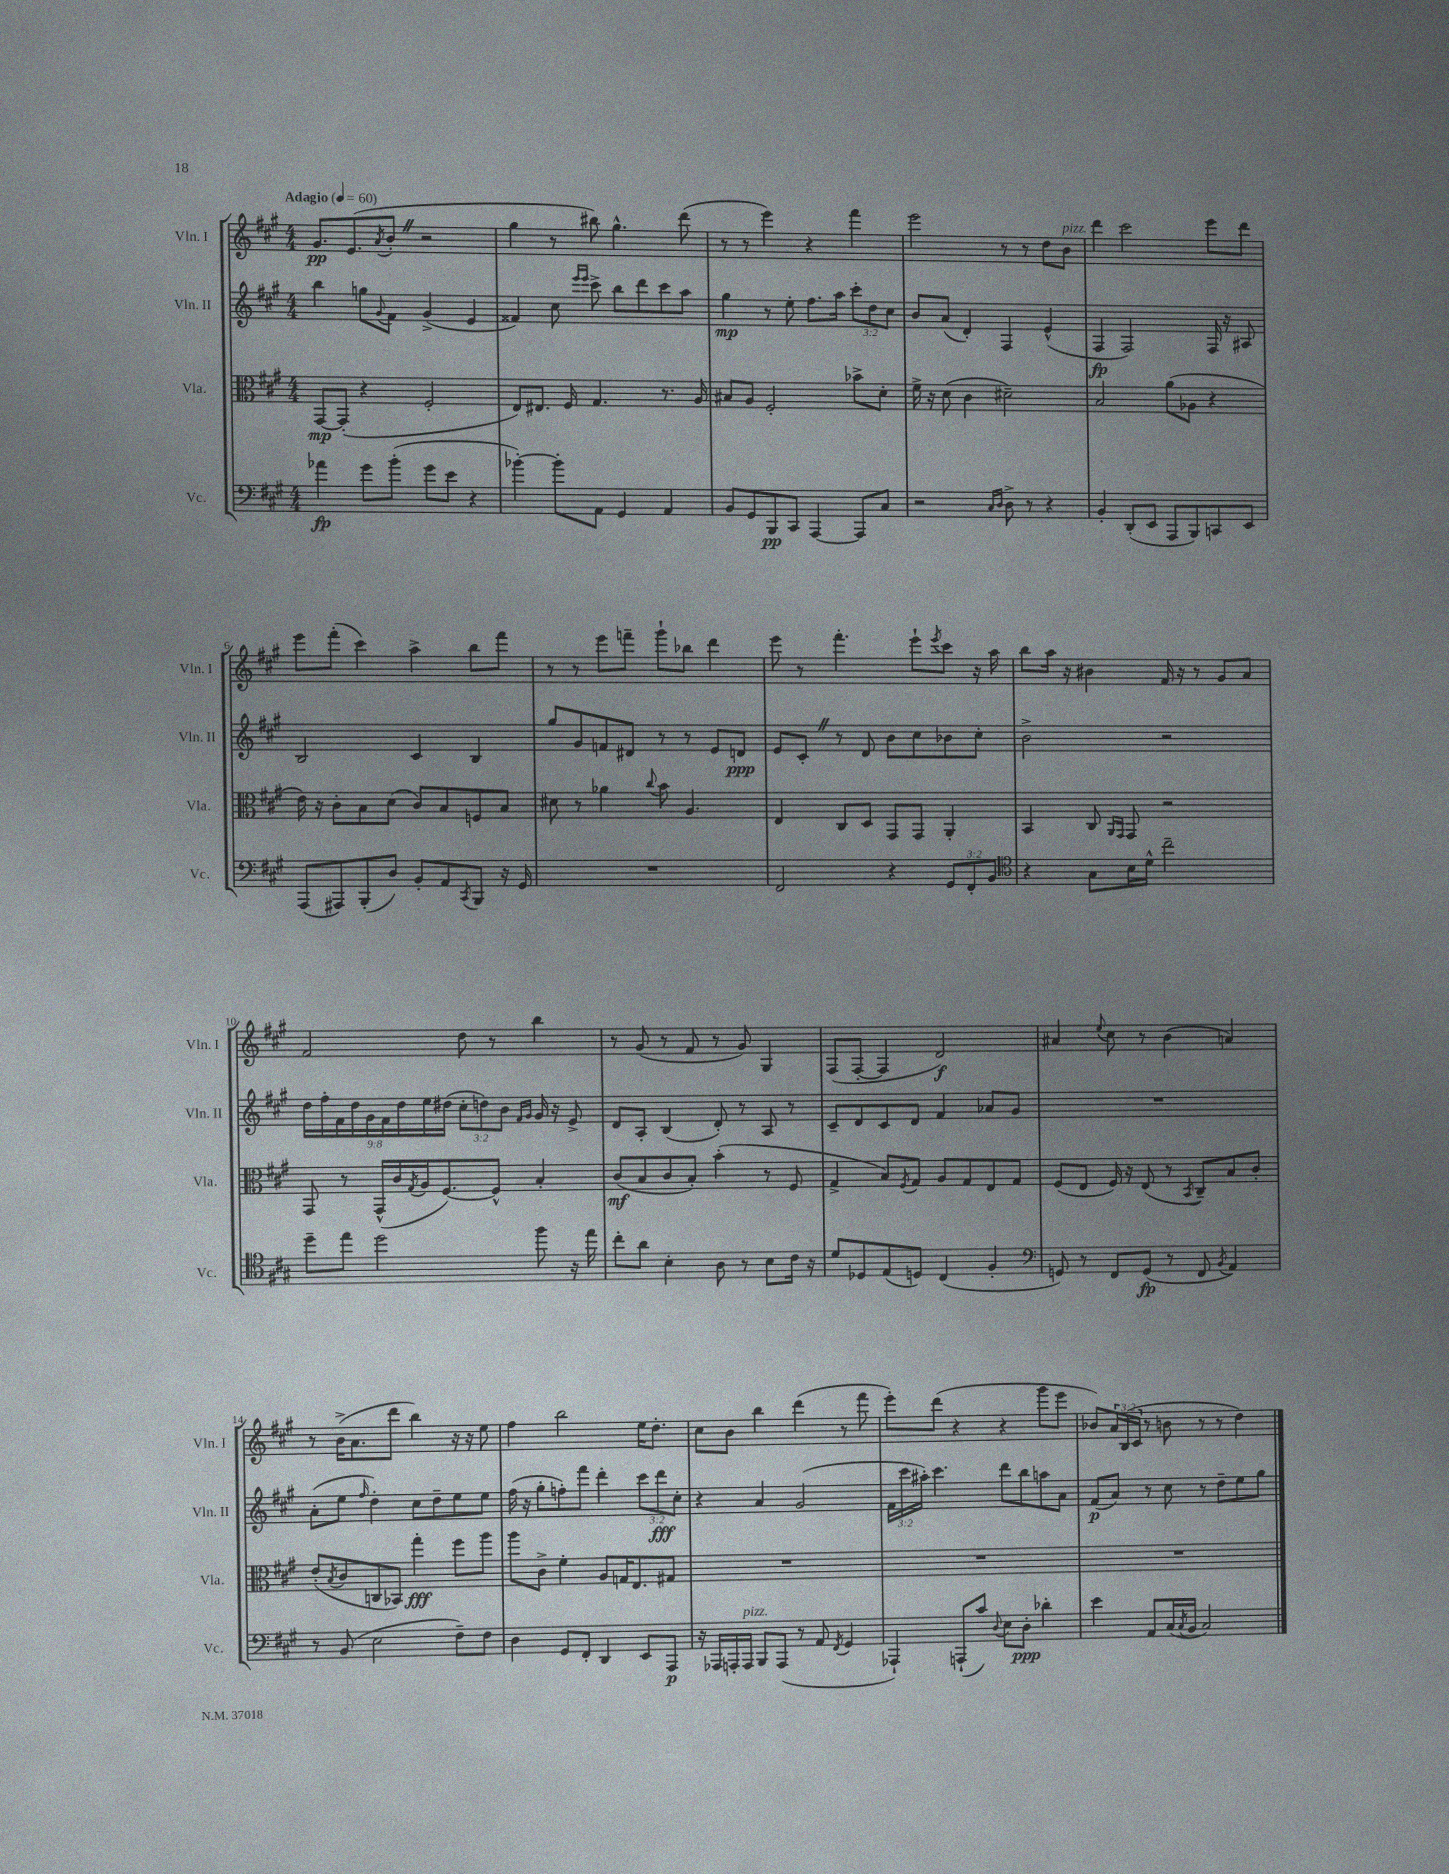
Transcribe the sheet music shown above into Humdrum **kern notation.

**kern	**dynam	**kern	**dynam	**kern	**dynam	**kern	**dynam
*part4	*part4	*part3	*part3	*part2	*part2	*part1	*part1
*staff4	*staff4	*staff3	*staff3	*staff2	*staff2	*staff1	*staff1
*I"Vc.	*	*I"Vla.	*	*I"Vln. II	*	*I"Vln. I	*
*I'Vc.	*	*I'Vla.	*	*I'Vln. II	*	*I'Vln. I	*
*clefF4	*	*clefC3	*	*clefG2	*	*clefG2	*
*k[f#c#g#]	*	*k[f#c#g#]	*	*k[f#c#g#]	*	*k[f#c#g#]	*
*M4/4	*	*M4/4	*	*M4/4	*	*M4/4	*
*MM60	*	*MM60	*	*MM60	*	*MM60	*
=1	=1	=1	=1	=1	=1	=1	=1
!	!	!	!	!	!	!LO:TX:a:B:t=Adagio	!
4a-X\	fp	[8GG#/L	mp	4bb\	.	8.g#/L	pp
.	.	(8GG#'/J]	.	.	.	.	.
.	.	.	.	.	.	(8.e/	.
8g#\L	.	4r	.	8ggn\L	.	.	.
.	.	.	.	8qqg#/	.	8qa/	.
(8b'\J	.	.	.	8f#\J	.	8b'Z/J	.
8g#\L	.	2F#'/	.	(4g#^/	.	2r	.
8e\J	.	.	.	.	.	.	.
4r	.	.	.	4e/	.	.	.
=2	=2	=2	=2	=2	=2	=2	=2
[4b-X'\)	.	8E/L)	.	4f##X/)	.	4gg#\	.
.	.	8.E#X/J	.	.	.	.	.
8b-'\L]	.	.	.	8cc#\	.	8r	.
.	.	16F#/	.	.	.	.	.
.	.	.	.	16qqeee/LL	.	.	.
.	.	.	.	16qqeee/JJ	.	.	.
8AA\J	.	4.G#/	.	8ccc#^\	.	8bb#X\)	.
4GG#/	.	.	.	8bb\L	.	4.gg#^^\	.
.	.	.	.	8ddd\	.	.	.
4AA/	.	8.r	.	8ccc#\	.	.	.
.	.	.	.	8aa\J	.	(8ddd\	.
.	.	16A/	.	.	.	.	.
=3	=3	=3	=3	=3	=3	=3	=3
8BB/L	.	8B#X/L	.	4gg#\	mp	8r	.
8GG#/	.	8A/J	.	.	.	8r	.
8BBB/	pp	2F#'/	.	8r	.	4eee\)	.
8CC#/J	.	.	.	8ee'\	.	.	.
[4AAA/	.	.	.	8.ff#\L	.	4r	.
.	.	.	.	16aa\Jk	.	.	.
8AAA/L]	.	8b-X^\L	.	12ccc#'\L	.	4fff#\	.
.	.	.	.	12dd\	.	.	.
8C#/J	.	8d'\J	.	.	.	.	.
.	.	.	.	12cc#\J	.	.	.
=4	=4	=4	=4	=4	=4	=4	=4
2r	.	16f#^\	.	8b/L	.	2eee\	.
.	.	16r	.	.	.	.	.
.	.	(8d\	.	(8a/J	.	.	.
.	.	4c#\	.	4d'/)	.	.	.
16qqC#/LL	.	.	.	.	.	.	.
16qqD/JJ	.	.	.	.	.	.	.
8D^\	.	2d#X~\)	.	4F#/	.	8r	.
8r	.	.	.	.	.	8r	.
4r	.	.	.	(4e^^/	.	8dd\L	.
!	!	!	!	!	!	!LO:TX:a:i:t=pizz.	!
.	.	.	.	.	.	8b\J	.
=5	=5	=5	=5	=5	=5	=5	=5
4BB'/	.	2B/	.	4F#/	fp	4ddd\	.
(8DD'/L	.	.	.	2F#/)	.	2ccc#\	.
8EE/J	.	.	.	.	.	.	.
8AAA/L	.	(8a\L	.	.	.	.	.
8BBB/)	.	8A-X\J	.	.	.	.	.
8CCn/	.	4r	.	16F#/	.	8eee\L	.
.	.	.	.	16r	.	.	.
8EE/J	.	.	.	8A#X/	.	8ddd\J	.
!!LO:LB:g=z
=6	=6	=6	=6	=6	=6	=6	=6
(8AAA/L	.	16e\)	.	2B/	.	8eee\L	.
.	.	16r	.	.	.	.	.
8AAA#X/)	.	8c#'\L	.	.	.	(8fff#'\J	.
(8BBB'/	.	8B\	.	.	.	4ccc#\)	.
8D/J)	.	(8d\J	.	.	.	.	.
8BB'/L	.	8c#/L)	.	4c#/	.	4aa^\	.
8AA/	.	8B/	.	.	.	.	.
8qCC#/	.	.	.	.	.	.	.
8BBB/J	.	8Fn/	.	4B/	.	8bb\L	.
16r	.	8B/J	.	.	.	8fff#\J	.
16GG#/	.	.	.	.	.	.	.
=7	=7	=7	=7	=7	=7	=7	=7
1r	.	8d#X\	.	8gg#/L	.	8r	.
.	.	8r	.	8g#/	.	8r	.
.	.	4a-X\	.	8fn/	.	8eee\L	.
.	.	.	.	8d#X/J	.	8fffn~\J	.
.	.	8qqcc#/	.	.	.	.	.
.	.	8b\	.	8r	.	8ggg#`\L	.
.	.	4.A/	.	8r	.	8bb-X\J	.
.	.	.	.	8e/L	.	4ddd\	.
.	.	.	.	8dn/J	ppp	.	.
=8	=8	=8	=8	=8	=8	=8	=8
2FF#/	.	4E/	.	8e/L	.	8eee\	.
.	.	.	.	8c#'Z/J	.	8r	.
.	.	8C#/L	.	8r	.	4.fff#'\	.
.	.	8D/J	.	8d/	.	.	.
4r	.	8GG#/L	.	8b\L	.	.	.
.	.	8GG#/J	.	8cc#\	.	8eee`\L	.
.	.	.	.	.	.	8qeee/	.
12GG#/L	.	4AA'/	.	8b-X\	.	8ccc#\J	.
12FF#'/	.	.	.	.	.	.	.
.	.	.	.	8cc#'\J	.	16r	.
12BB/J	.	.	.	.	.	.	.
.	.	.	.	.	.	16aa\	.
=9	=9	=9	=9	=9	=9	=9	=9
*clefC4	*	*	*	*	*	*	*
4r	.	4BB/	.	2b^\	.	8bb\L	.
.	.	.	.	.	.	16aa\Jk	.
.	.	.	.	.	.	16r	.
8G#\L	.	8C#/	.	.	.	4b#X\	.
.	.	16qqAA/LL	.	.	.	.	.
.	.	16qqGG#/JJ	.	.	.	.	.
16B\L	.	8GG#/	.	.	.	.	.
16d^^\JJ	.	.	.	.	.	.	.
2cc#~\	.	2r	.	2r	.	16f#/	.
.	.	.	.	.	.	16r	.
.	.	.	.	.	.	8r	.
.	.	.	.	.	.	8g#/L	.
.	.	.	.	.	.	8a/J	.
!!LO:LB:g=z
=10	=10	=10	=10	=10	=10	=10	=10
8dd~\L	.	8GG#/	.	18dd\LL	.	2f#/	.
.	.	.	.	18ff#'\	.	.	.
.	.	.	.	18f#\	.	.	.
8ee\J	.	8r	.	.	.	.	.
.	.	.	.	18dd\	.	.	.
.	.	.	.	18g#\	.	.	.
2dd\	.	(16GG#^^/LL	.	.	.	.	.
.	.	.	.	18f#\	.	.	.
.	.	16c#/	.	.	.	.	.
.	.	.	.	18dd\	.	.	.
.	.	8qG#/	.	.	.	.	.
.	.	16A/J	.	.	.	.	.
.	.	.	.	18ee\	.	.	.
.	.	[8.F#/)	.	.	.	.	.
.	.	.	.	(18dd#X\JJ	.	.	.
.	.	.	.	12cc#'\L	.	8dd\	.
.	.	.	.	12ddn\)	.	.	.
.	.	8F#^^/J]	.	.	.	8r	.
.	.	.	.	12b\J	.	.	.
.	.	.	.	16qqf#/LL	.	.	.
.	.	.	.	16qqg#/JJ	.	.	.
8ff#\	.	4B'/	.	16g#/	.	4bb\	.
.	.	.	.	16r	.	.	.
16r	.	.	.	8e^/	.	.	.
16ee\	.	.	.	.	.	.	.
=11	=11	=11	=11	=11	=11	=11	=11
8cc#'\L	.	(8c#/L	mf	8d/L	.	8r	.
8a\J	.	8B/	.	8A'/J	.	(8g#/	.
4B'\	.	8c#/	.	(4B/	.	8r	.
.	.	8B'/J)	.	.	.	8f#/	.
8A\	.	(4b'\	.	8d'/)	.	8r	.
8r	.	.	.	8r	.	8g#/)	.
8B\L	.	8r	.	8A/	.	4G#/	.
16c#\Jk	.	8F#/	.	8r	.	.	.
16r	.	.	.	.	.	.	.
=12	=12	=12	=12	=12	=12	=12	=12
8d/L	.	4G#^/	.	8c#~/L	.	(8F#/L	.
8D-X/	.	.	.	8d/	.	[8F#'/J	.
(8E/	.	8B/L)	.	8c#/	.	4F#/]	.
.	.	8qF#/	.	.	.	.	.
8Dn/J)	.	8G#/J	.	8d/J	.	.	.
(4C#/	.	8A/L	.	4f#/	.	2d/)	f
.	.	8G#/	.	.	.	.	.
4F#'/	.	8E/	.	8a-X/L	.	.	.
.	.	8G#/J	.	8g#/J	.	.	.
=13	=13	=13	=13	=13	=13	=13	=13
*clefF4	*	*	*	*	*	*	*
8GGn/)	.	(8F#/L	.	1r	.	4a#X/	.
8r	.	8E/J	.	.	.	.	.
.	.	.	.	.	.	8qqee/	.
8FF#/L	.	16F#/)	.	.	.	8cc#\	.
.	.	16r	.	.	.	.	.
(8GG/J	fp	(8E/	.	.	.	8r	.
8r	.	8r	.	.	.	(4b\	.
.	.	8qBB/	.	.	.	.	.
8FF#/	.	8C#~/L)	.	.	.	.	.
8qBB/	.	.	.	.	.	.	.
4AA/)	.	8B/	.	.	.	4an/)	.
.	.	8c#'/J	.	.	.	.	.
!!LO:LB:g=z
=14	=14	=14	=14	=14	=14	=14	=14
8r	.	(8e'/L	.	(8a'\L	.	8r	.
.	.	8qB/	.	.	.	.	.
(8BB/	.	8c#/	.	8ee\J	.	(16b^\KL	.
.	.	.	.	.	.	8.a\	.
.	.	.	.	16qqff#/	.	.	.
2E\	.	8Cn/	.	4dd'\)	.	.	.
.	.	8BB-X/J)	.	.	.	8ddd\J	.
.	.	4gg#'\	fff	8cc#\L	.	4bb\)	.
.	.	.	.	8dd~\	.	.	.
8F#~\L)	.	8ff#\L	.	8ee\	.	16r	.
.	.	.	.	.	.	16r	.
8F#\J	.	8aa\J	.	8ee\J	.	8ee\	.
=15	=15	=15	=15	=15	=15	=15	=15
4D\	.	8aa\L	.	(16ff#\	.	4ff#\	.
.	.	.	.	16r	.	.	.
.	.	8c#^\J	.	8gg#'\L	.	.	.
8GG#/L	.	4f#'\	.	8ffn'\)	.	2bb\	.
8FF#'/J	.	.	.	8fff#\J	.	.	.
4DD/	.	8A/L	.	4ddd'\	.	.	.
.	.	16Gn/K	.	.	.	.	.
.	.	8.E/	.	.	.	.	.
8EE/L	.	.	.	12ccc#\L	.	16ee\KL	.
.	.	.	.	.	.	8.dd'\J	.
.	.	.	.	12ddd\	fff	.	.
8AAA/J	p	8G#X/J	.	.	.	.	.
.	.	.	.	12cc#'\J	.	.	.
=16	=16	=16	=16	=16	=16	=16	=16
16r	.	1r	.	4r	.	8cc#\L	.
16AAA-X/LL	.	.	.	.	.	.	.
16AAAn'/	.	.	.	.	.	8b\J	.
!LO:TX:a:i:t=pizz.	!	!	!	!	!	!	!
16AAA/JJ	.	.	.	.	.	.	.
8BBB/L	.	.	.	4a/	.	4bb\	.
(8AAA/J	.	.	.	.	.	.	.
8r	.	.	.	(2g#/	.	(4ddd\	.
8AA/	.	.	.	.	.	.	.
8qFF#/	.	.	.	.	.	.	.
4GG#/	.	.	.	.	.	8r	.
.	.	.	.	.	.	8fff#\	.
=17	=17	=17	=17	=17	=17	=17	=17
4AAA-X`/)	.	1r	.	24f#\LL	.	8eee'\L)	.
.	.	.	.	24ccc#\	.	.	.
.	.	.	.	24aa#X'\JJ)	.	.	.
.	.	.	.	4.ccc#\	.	(8ddd\J	.
(8AAAn`/L	.	.	.	.	.	4r	.
8c#/J)	.	.	.	.	.	.	.
8qqD/	.	.	.	.	.	.	.
8E\L	.	.	.	8ddd\L	.	4r	.
8D'\J	ppp	.	.	8bb\	.	.	.
4d-X'\	.	.	.	8aan\	.	8ggg#\L	.
.	.	.	.	8a\J	.	8eee\J	.
=18	=18	=18	=18	=18	=18	=18	=18
4e\	.	1r	.	(8f#/L	p	8b-X/L)	.
.	.	.	.	8a/J)	.	24a/L	.
.	.	.	.	.	.	(24B/	.
.	.	.	.	.	.	24c#/JJ	.
8AA/L	.	.	.	8r	.	8r	.
(16C#/L	.	.	.	8cc#\	.	8bn\	.
8qC#/	.	.	.	.	.	.	.
16BB/JJ	.	.	.	.	.	.	.
2C#/)	.	.	.	8r	.	8r	.
.	.	.	.	8dd~\L	.	8r	.
.	.	.	.	8ee\	.	4dd\)	.
.	.	.	.	8gg#\J	.	.	.
==	==	==	==	==	==	==	==
*-	*-	*-	*-	*-	*-	*-	*-
